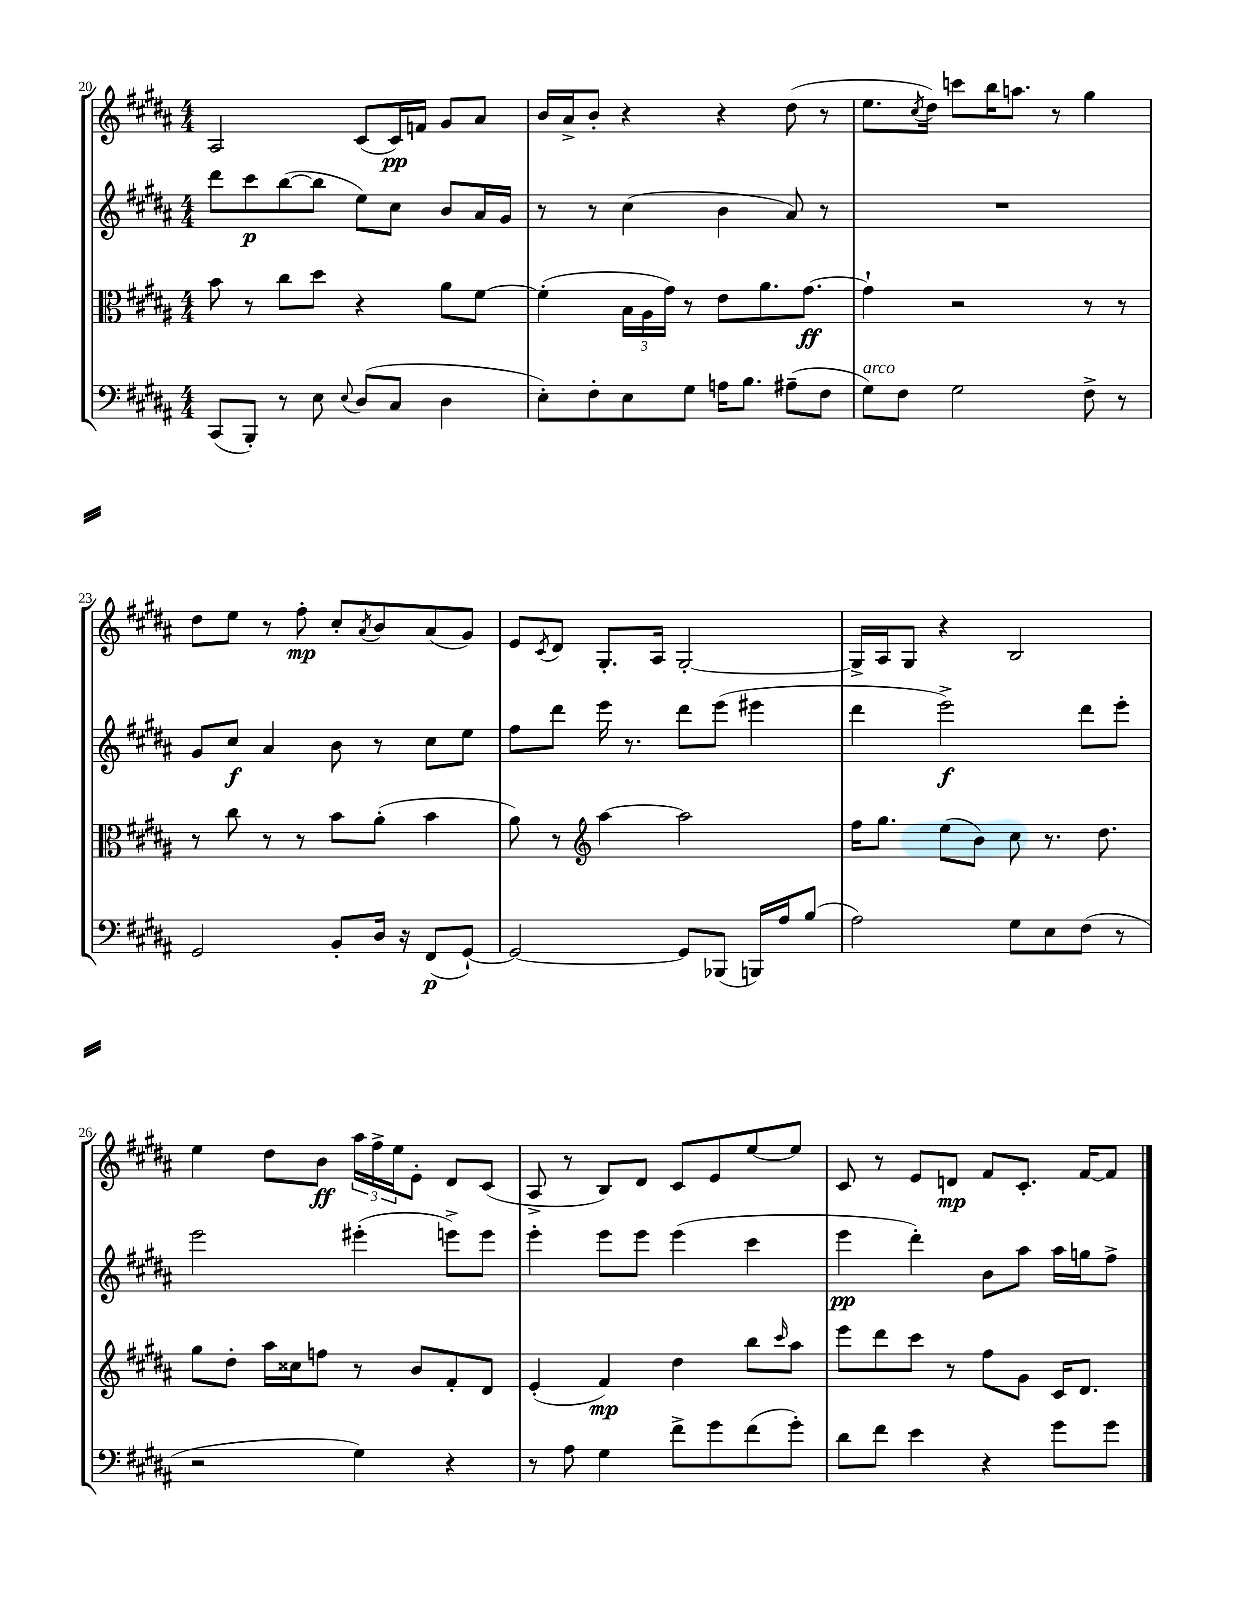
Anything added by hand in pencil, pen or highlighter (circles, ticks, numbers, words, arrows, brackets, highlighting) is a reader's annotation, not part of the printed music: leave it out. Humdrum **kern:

**kern	**kern	**kern	**kern
*staff4	*staff3	*staff2	*staff1
*clefF4	*clefC3	*clefG2	*clefG2
*k[f#c#g#d#a#]	*k[f#c#g#d#a#]	*k[f#c#g#d#a#]	*k[f#c#g#d#a#]
*M4/4	*M4/4	*M4/4	*M4/4
(8CC#	8b	8ddd#	2A#
8BBB')	8r	8ccc#	.
8r	8cc#	([8bb	.
8E	8dd#	8bb]	.
8qqE	.	.	.
(8D#	4r	8ee)	(8c#
8C#	.	8cc#	16c#)
.	.	.	16f
4D#	8a#	8b	8g#
.	[8f#	16a#	8a#
.	.	16g#	.
=	=	=	=
8E')	(4f#']	8r	16b
.	.	.	16a#^
8F#'	.	8r	8b'
8E	24B	(4cc#	4r
.	24A#	.	.
.	24g#)	.	.
8G#	8r	.	.
16A	8e	4b	4r
8.B	.	.	.
.	8.a#	.	.
(8A#~	.	8a#)	(8dd#
.	[8.g#	.	.
8F#	.	8r	8r
=	=	=	=
8G#)	4g#`]	1r	8.ee
8F#	.	.	.
.	.	.	8qcc#
.	.	.	16dd#)
2G#	2r	.	8ccc
.	.	.	16bb
.	.	.	8.aa
.	.	.	8r
8F#^	8r	.	4gg#
8r	8r	.	.
=	=	=	=
2GG#	8r	8g#	8dd#
.	8cc#	8cc#	8ee
.	8r	4a#	8r
.	8r	.	8ff#'
8BB'	8b	8b	8cc#'
.	.	.	8qa#
16D#	(8a#'	8r	8b
16r	.	.	.
(8FF#	4b	8cc#	(8a#
[8GG#`)	.	8ee	8g#)
=	=	=	=
2GG#_	8a#)	8ff#	8e
.	.	.	8qc#
.	8r	8ddd#	8d#
*	*clefG2	*	*
.	[4aa#	16eee	8.G#'
.	.	8.r	.
.	.	.	16A#
8GG#]	2aa#]	8ddd#	[2G#'
(8BBB-	.	(8eee	.
16BBB)	.	4eee#	.
16A#	.	.	.
(8B	.	.	.
=	=	=	=
2A#)	16ff#	4ddd#	16G#^]
.	8.gg#	.	16A#
.	.	.	8G#
.	(8ee	2eee^)	4r
.	8b)	.	.
8G#	8cc#	.	2B
8E	8.r	.	.
(8F#	.	8ddd#	.
.	8.dd#	.	.
8r	.	8eee'	.
=	=	=	=
2r	8gg#	2eee	4ee
.	8dd#'	.	.
.	16aa#	.	8dd#
.	16cc##	.	.
.	8ff	.	8b
4G#)	8r	(4eee#'	24aa#
.	.	.	24ff#^
.	.	.	24ee
.	8b	.	8e'
4r	8f#'	8eee^)	8d#
.	8d#	8eee	(8c#
=	=	=	=
8r	(4e'	4eee'	8A#^
8A#	.	.	8r
4G#	4f#)	8eee	8B)
.	.	8eee	8d#
8f#^	4dd#	(4eee	8c#
8g#	.	.	8e
(8f#	8bb	4ccc#	[8ee
.	16qqccc#	.	.
8g#')	8aa#	.	8ee]
=	=	=	=
8d#	8eee	4eee	8c#
8f#	8ddd#	.	8r
4e	8ccc#	4ddd#')	8e
.	8r	.	8d
4r	8ff#	8b	8f#
.	8g#	8aa#	8.c#'
8g#	16c#	16aa#	.
.	8.d#	16gg	[16f#
8g#	.	8ff#^	8f#]
==	==	==	==
*-	*-	*-	*-
